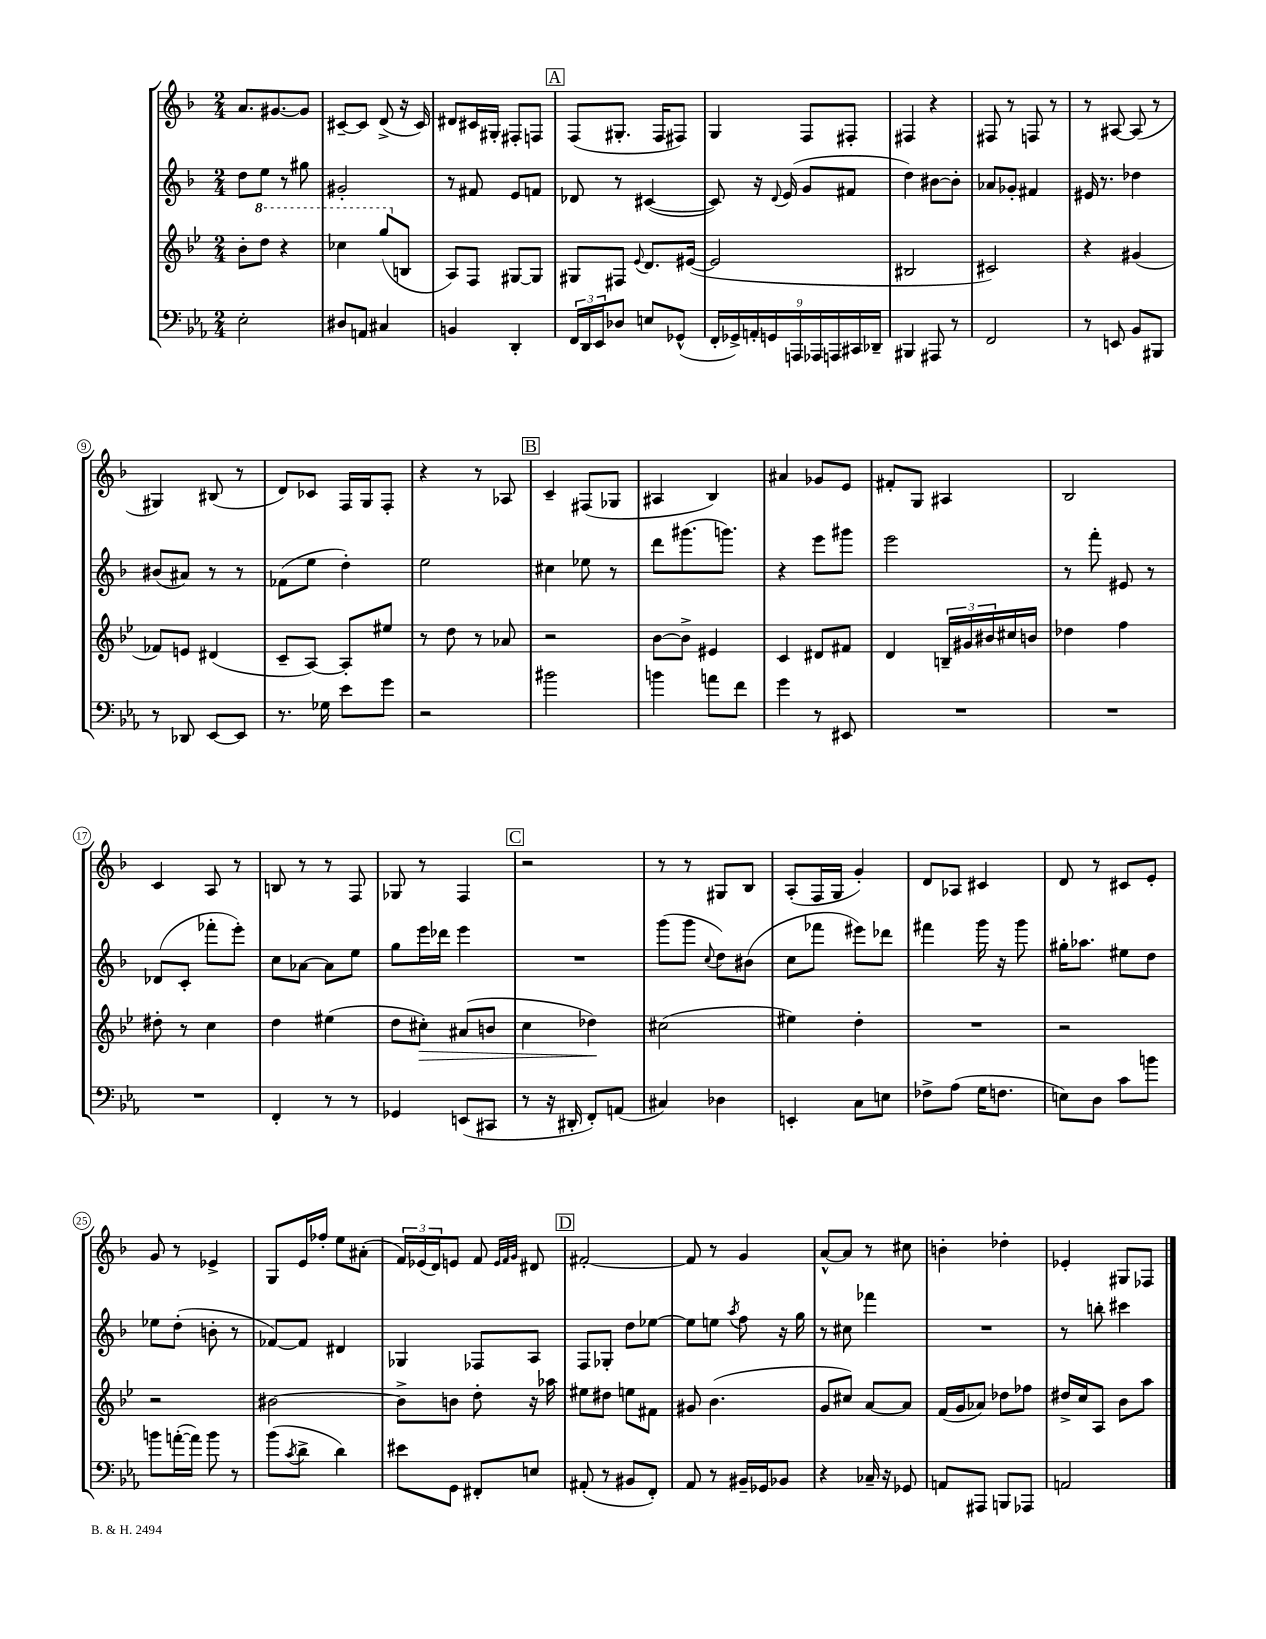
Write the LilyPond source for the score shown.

<<
\new StaffGroup <<
\new Staff = "s0" {
    \clef treble \key f \major \numericTimeSignature \time 2/4
    a'8. gis'8.~ gis'8 |
    cis'8~-- cis'8 d'8->( r16 cis'16) |
    dis'8 cis'16 gis16-. fis8-. f8 |
    \mark \markup { \box "A" } f8( gis8.-. f16 fis8) |
    g4 f8 fis8-. |
    fis4 r4 |
    fis8 r8 f8 r8 |
    r8 ais8~ ais8( r8 |
    gis4) bis8( r8 |
    d'8) ces'8 f16 g16 f8-. |
    r4 r8 aes8 |
    \mark \markup { \box "B" } c'4-- fis8( ges8 |
    ais4 bes4) |
    ais'4 ges'8 e'8 |
    fis'8-. g8 ais4 |
    bes2 |
    c'4 a8 r8 |
    b8 r8 r8 f8 |
    ges8 r8 f4 |
    \mark \markup { \box "C" } r2 |
    r8 r8 gis8 bes8 |
    a8-.( f16 g16 g'4-.) |
    d'8 aes8 cis'4 |
    d'8 r8 cis'8 e'8-. |
    g'8 r8 ees'4-> |
    g8 e'16 fes''16-. e''8 ais'8-.( |
    \tuplet 3/2 { f'16) ees'16( d'16) } e'8 f'8 \grace { e'32 f'32 g'32 } dis'8 |
    \mark \markup { \box "D" } fis'2~-. |
    fis'8 r8 g'4 |
    a'8~-^ a'8 r8 cis''8 |
    b'4-. des''4-. |
    ees'4-. gis8 fes8 \bar "|." |
}
\new Staff = "s1" {
    \clef treble \key f \major \numericTimeSignature \time 2/4
    d''8 e''8 r8 gis''8 |
    gis'2-. |
    r8 fis'8 e'8 f'8 |
    \mark \markup { \box "A" } des'8 r8 cis'4~( |
    cis'8) r16 \appoggiatura { d'8 } e'16( g'8 fis'8 |
    d''4) bis'8~ bis'8-. |
    aes'8 ges'8-. fis'4 |
    eis'16 r8. des''4 |
    bis'8( ais'8) r8 r8 |
    fes'8( e''8 d''4-.) |
    e''2 |
    \mark \markup { \box "B" } cis''4 ees''8 r8 |
    d'''8 gis'''8.( g'''8.) |
    r4 e'''8 gis'''8 |
    e'''2 |
    r8 f'''8-. eis'8 r8 |
    des'8( c'8-. fes'''8-. e'''8-.) |
    c''8 aes'8~ aes'8 e''8 |
    g''8 e'''16 des'''16 e'''4 |
    \mark \markup { \box "C" } R2 |
    g'''8( g'''8 \appoggiatura { c''8 } d''8) bis'8( |
    c''8 fes'''8 eis'''8) des'''8 |
    fis'''4 g'''16 r16 g'''8 |
    gis''16-. aes''8. eis''8 d''8 |
    ees''8 d''8-.( b'8-. r8 |
    fes'8~) fes'8 dis'4 |
    ges4 fes8 a8 |
    \mark \markup { \box "D" } f8 ges8-. d''8 ees''8~ |
    ees''8 e''8 \acciaccatura { a''8 } f''8 r16 g''16 |
    r8 cis''8 fes'''4 |
    R2 |
    r8 b''8-. cis'''4 \bar "|." |
}
\new Staff = "s2" {
    \clef treble \key bes \major \numericTimeSignature \time 2/4
    bes'8-. \ottava #1 d'''8 r4 |
    ces'''4 g'''8( \ottava #0 b8 |
    a8) f8 gis8~ gis8 |
    \mark \markup { \box "A" } gis8 fis8 \appoggiatura { ees'8 } d'8. eis'16~( |
    eis'2 |
    bis2 |
    cis'2) |
    r4 gis'4( |
    fes'8) e'8 dis'4( |
    c'8-- a8~) a8-. eis''8 |
    r8 d''8 r8 aes'8 |
    \mark \markup { \box "B" } r2 |
    bes'8~ bes'8-> eis'4 |
    c'4 dis'8 fis'8 |
    d'4 \tuplet 3/2 { b16-- gis'16 bis'16 } cis''16 b'16 |
    des''4 f''4 |
    dis''8-. r8 c''4 |
    d''4 eis''4( |
    d''8 cis''8-.\>) ais'8( b'8 |
    \mark \markup { \box "C" } c''4 des''4\!) |
    cis''2( |
    eis''4) d''4-. |
    R2 |
    r2 |
    r2 |
    bis'2~ |
    bis'8-> b'8 d''8-. r16 aes''16 |
    \mark \markup { \box "D" } eis''8 dis''8 e''8 fis'8 |
    gis'8 bes'4.( |
    g'8 cis''8) a'8~ a'8 |
    f'16( g'16 aes'8) des''8 fes''8 |
    dis''16-> c''16 a8 bes'8 a''8 \bar "|." |
}
\new Staff = "s3" {
    \clef bass \key ees \major \numericTimeSignature \time 2/4
    ees2-. |
    dis8 a,8 cis4 |
    b,4 d,4-. |
    \mark \markup { \box "A" } \tuplet 3/2 { f,16 d,16 ees,16 } des8 e8 ges,8-^( |
    \tuplet 9/8 { f,16-. ges,16->) a,16-. g,16 a,,16 aes,,16 a,,16 cis,16 des,16-- } |
    bis,,4 ais,,8 r8 |
    f,2 |
    r8 e,8 bes,8 bis,,8 |
    r8 des,8 ees,8~ ees,8 |
    r8. ges16 ees'8 g'8 |
    r2 |
    \mark \markup { \box "B" } bis'2 |
    b'4 a'8 f'8 |
    g'4 r8 eis,8 |
    R2 |
    R2 |
    R2 |
    f,4-. r8 r8 |
    ges,4 e,8( cis,8 |
    \mark \markup { \box "C" } r8 r16 dis,16-. f,8-.) a,8( |
    cis4) des4 |
    e,4-. c8 e8 |
    fes8-> aes8( g16 f8. |
    e8) d8 c'8 b'8 |
    b'8 a'16~-.( a'16) b'8 r8 |
    bes'8( \acciaccatura { c'8 } d'8-> d'4) |
    eis'8 g,8 fis,8-. e8 |
    \mark \markup { \box "D" } ais,8-.( r8 bis,8 f,8-.) |
    aes,8 r8 bis,16-- ges,16 bes,8 |
    r4 ces16-- r16 ges,8 |
    a,8 ais,,8 b,,8 aes,,8 |
    a,2 \bar "|." |
}
>>
>>
\layout { \context { \Score \override BarNumber.stencil = #(make-stencil-circler 0.1 0.3 ly:text-interface::print) } }
